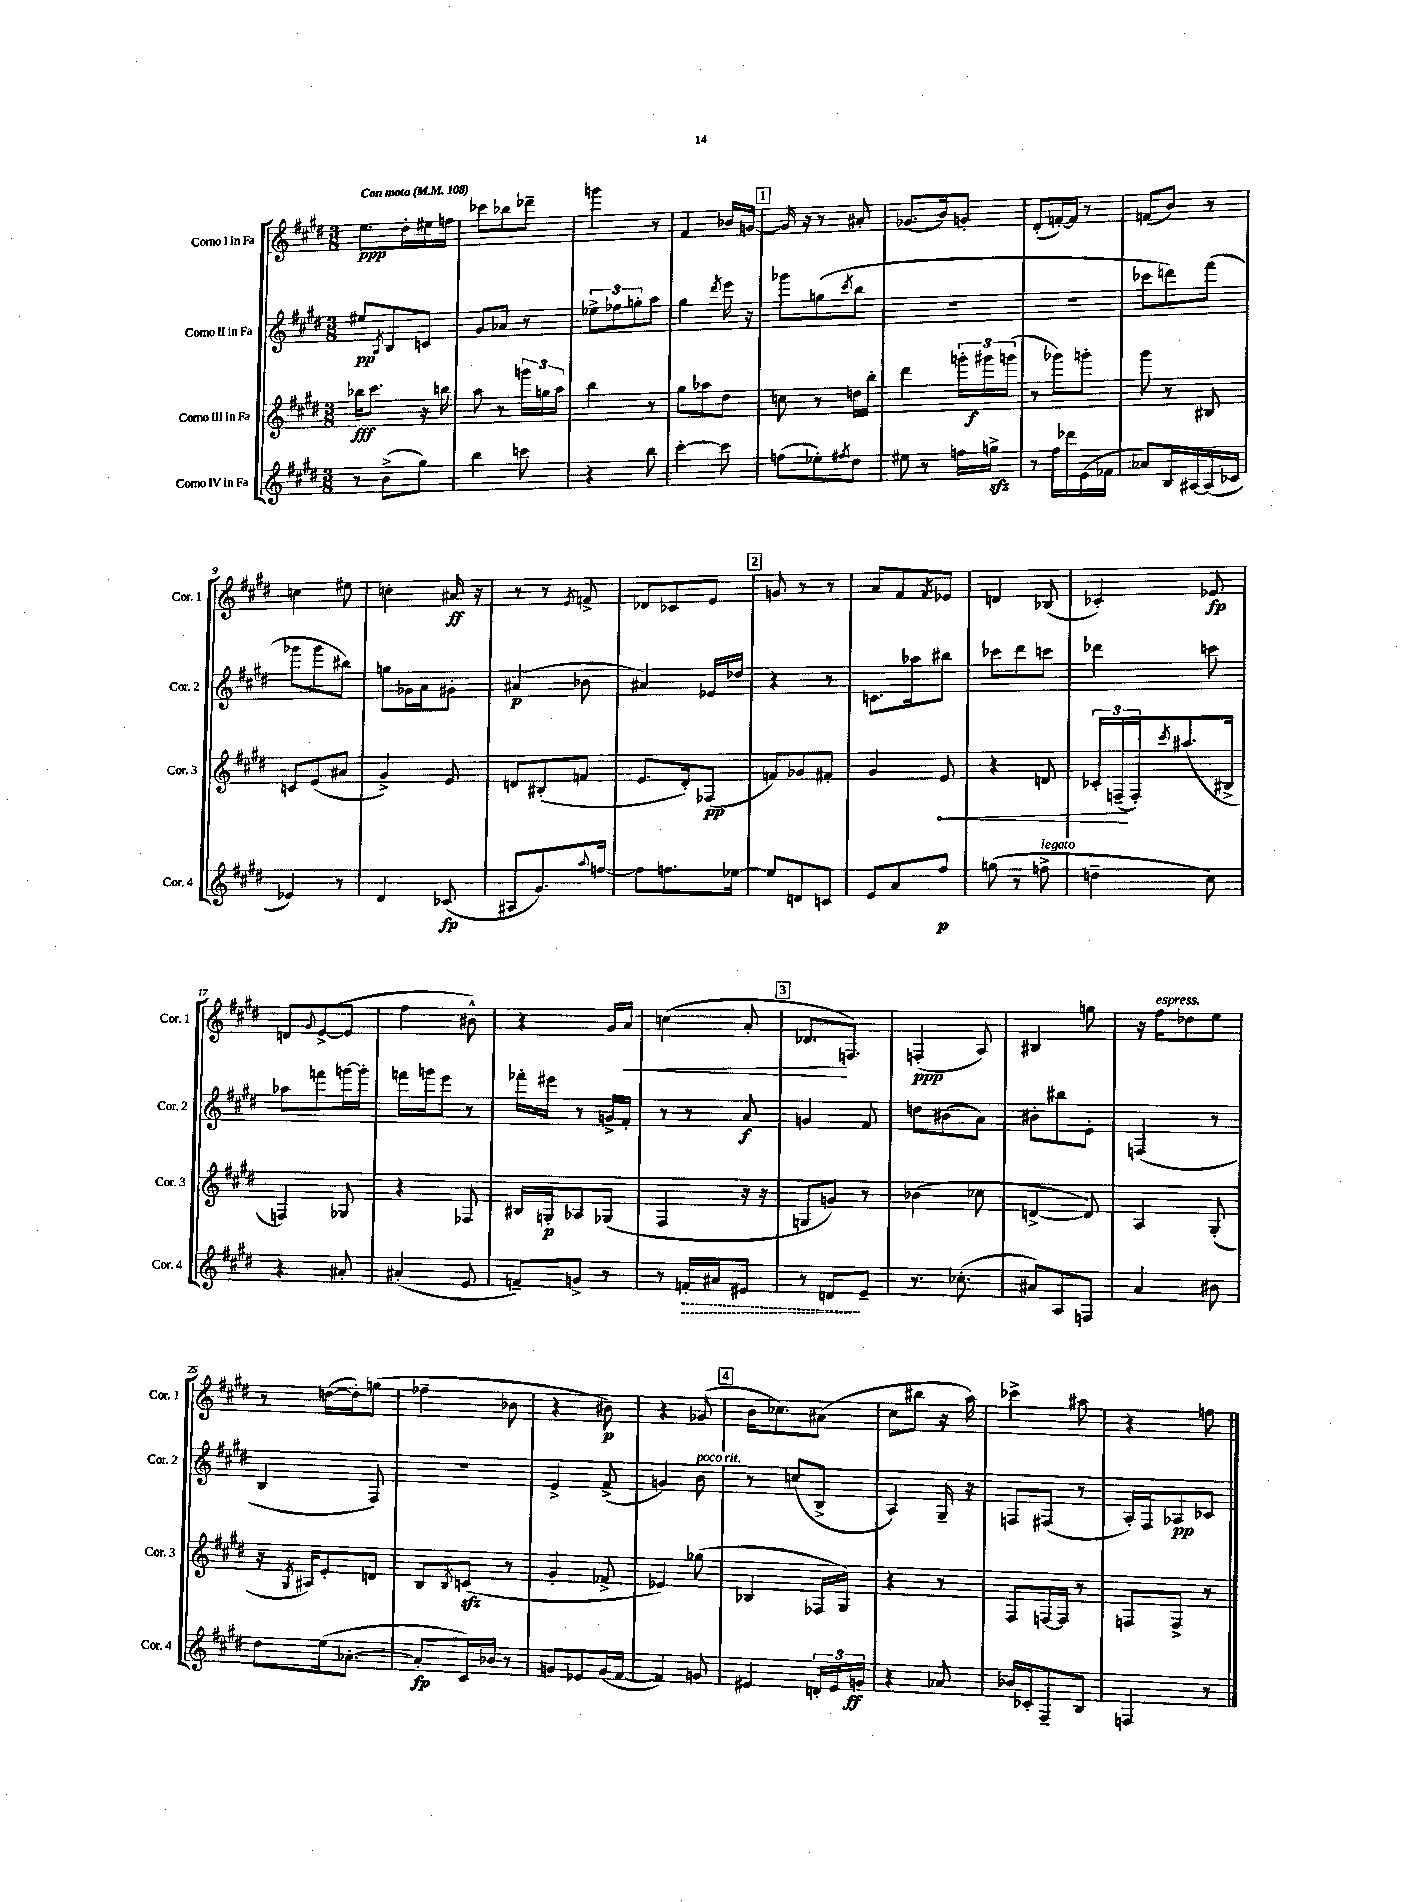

**kern	**dynam	**kern	**dynam	**kern	**dynam	**kern	**dynam
*part4	*part4	*part3	*part3	*part2	*part2	*part1	*part1
*staff4	*staff4	*staff3	*staff3	*staff2	*staff2	*staff1	*staff1
*I"Corno IV in Fa	*	*I"Corno III in Fa	*	*I"Corno II in Fa	*	*I"Corno I in Fa	*
*I'Cor. 4	*	*I'Cor. 3	*	*I'Cor. 2	*	*I'Cor. 1	*
*clefG2	*	*clefG2	*	*clefG2	*	*clefG2	*
*k[f#c#g#d#]	*	*k[f#c#g#d#]	*	*k[f#c#g#d#]	*	*k[f#c#g#d#]	*
*M3/8	*	*M3/8	*	*M3/8	*	*M3/8	*
*MM108	*	*MM108	*	*MM108	*	*MM108	*
=1	=1	=1	=1	=1	=1	=1	=1
!	!	!	!	!	!	!LO:TX:a:B:t=Con moto	!
8r	.	16bb-X\KL	fff	8ee#X/L	pp	8.ee\L	ppp
.	.	8.ccc#\J	.	.	.	.	.
.	.	.	.	8qA/	.	.	.
(8b^\L	.	.	.	8B/	.	.	.
.	.	.	.	.	.	16dd#'\L	.
8gg#\J)	.	16r	.	8cn/J	.	16ee#X\	.
.	.	16bbn\	.	.	.	16ffn\JJ	.
=2	=2	=2	=2	=2	=2	=2	=2
4bb\	.	8aa\	.	8g#/L	.	8ccc-X\L	.
.	.	8r	.	8a-X/J	.	8bb-X\	.
8cccn\	.	24gggn\LL	.	8r	.	8ddd-X~\J	.
.	.	24ggn\	.	.	.	.	.
.	.	24aa\JJ	.	.	.	.	.
=3	=3	=3	=3	=3	=3	=3	=3
4r	.	4bb\	.	12ee-X^\L	.	4gggn\	.
.	.	.	.	12ff-X\	.	.	.
.	.	.	.	12ggn'\	.	.	.
8bb\	.	8r	.	8aa\J	.	8r	.
=4	=4	=4	=4	=4	=4	=4	=4
[4ccc#'\	.	8gg#\L	.	4gg#\	.	4f#/	.
.	.	8aa-X\	.	.	.	.	.
.	.	.	.	8qddd#/	.	.	.
8ccc#\]	.	8dd#\J	.	16eee\	.	16b-X/LL	.
.	.	.	.	16r	.	[16gn/JJ	.
!!LO:REH:place=s1:t=1
=5	=5	=5	=5	=5	=5	=5	=5
(8ffn\L	.	8ccn\	.	8ggg-X\L	.	16g/]	.
.	.	.	.	.	.	16r	.
8ee-X'\)	.	8r	.	(8ggn\	.	8r	.
8qff#X/	.	.	.	8qccc#/	.	.	.
8dd#\J	.	16ddn\LL	.	8bb\J	.	8a#X'/	.
.	.	16bb'\JJ	.	.	.	.	.
=6	=6	=6	=6	=6	=6	=6	=6
8ee#X\	.	4ddd#\	.	4.r	.	(8.g-X/L	.
8r	.	.	.	.	.	.	.
.	.	.	.	.	.	16b/k)	.
16ffn\LL	.	24gggn'\LL	.	.	.	8gn'/J	.
.	.	24ggg#X\	f	.	.	.	.
16ggnzz^\JJ	.	.	.	.	.	.	.
.	.	(24gggn\JJ	.	.	.	.	.
=7	=7	=7	=7	=7	=7	=7	=7
8r	.	8r	.	4.r	.	(8d#'/L	.
16ff#\LL	.	8ggg-X\L)	.	.	.	[16fn'/L)	.
16ddd-X\	.	.	.	.	.	16f/JJ]	.
(16e\	.	8gggn'\J	.	.	.	8r	.
16f-X\JJ	.	.	.	.	.	.	.
=8	=8	=8	=8	=8	=8	=8	=8
8a-X/L)	.	8ggg#\	.	8ccc-X\L	.	(8fn/L	.
16B/L	.	8r	.	8dddn\)	.	8b/J)	.
[16A#X/	.	.	.	.	.	.	.
(16A#/]	.	8B#X/	.	(8fff#\J	.	8r	.
16c-X/JJ	.	.	.	.	.	.	.
!!LO:LB:g=z
=9	=9	=9	=9	=9	=9	=9	=9
4e-X/)	.	8cn/L	.	8ggg-X\L	.	4ccn\	.
.	.	(8e/	.	8ggg-\	.	.	.
8r	.	8a#X/J	.	8bb#X\J)	.	8ee#X\	.
=10	=10	=10	=10	=10	=10	=10	=10
4d#/	.	4g#^/)	.	8ggn\L	.	4ccn'\	.
.	.	.	.	16g-X\L	.	.	.
.	.	.	.	16a\J	.	.	.
(8c-X/	fp	8e/	.	8g#X'\J	.	16a#X/	ff
.	.	.	.	.	.	16r	.
=11	=11	=11	=11	=11	=11	=11	=11
8A#X/L	.	8dn/L	.	(4a#X/	p	8r	.
8.g#/)	.	(8B#X'/	.	.	.	8r	.
.	.	.	.	.	.	8qe/	.
.	.	8fn/J	.	8b-X\	.	8fn^/	.
8qqaa/	.	.	.	.	.	.	.
[16ffn/Jk	.	.	.	.	.	.	.
=12	=12	=12	=12	=12	=12	=12	=12
8ff\L]	.	8.e/L	.	4a#X/)	.	8d-X/L	.
8.ffn\	.	.	.	.	.	8c-X/	.
.	.	16d#'/k)	.	.	.	.	.
.	.	(8F-X/J	pp	16e-X/LL	.	8e/J	.
[16ee-X\Jk	.	.	.	16dd-X/JJ	.	.	.
!!LO:REH:place=s1:t=2
=13	=13	=13	=13	=13	=13	=13	=13
8ee-/L]	.	8fn/L)	.	4r	.	8gn/	.
8dn/	.	8g-X/	.	.	.	8r	.
8cn/J	.	8f#X'/J	.	8r	.	8r	.
=14	=14	=14	=14	=14	=14	=14	=14
8e/L	.	4g#/	.	8.cn\L	.	8a/L	.
8a/	.	.	.	.	.	8f#/	.
.	.	.	.	16aa-X\k	.	.	.
.	.	.	.	.	.	8qf#/	.
!	!	!	!LO:HP:b	!	!	!	!
8ff#/J	p	8e/	<	8bb#X\J	.	8e-X/J	.
=15	=15	=15	=15	=15	=15	=15	=15
(8ggn\	.	4r	.	8ccc-X\L	.	4dn/	.
8r	.	.	.	8ddd#\	.	.	.
!LO:TX:a:i:t=legato	!	!	!	!	!	!	!
8ffn^\	.	8dn/	.	8cccn\J	.	(8B-X/	.
=16	=16	=16	=16	=16	=16	=16	=16
4ddn~\	.	24c-X'/LL	.	4ddd-X\	.	4c-X'/)	.
.	.	(24Fn~/	.	.	.	.	.
.	.	24F'/J)	[	.	.	.	.
.	.	8qccc#/	.	.	.	.	.
.	.	(8.aa#X/	.	.	.	.	.
8cc#\)	.	.	.	8cccn\	.	8e-X/	fp
.	.	16B#X^/Jk	.	.	.	.	.
!!LO:LB:g=z
=17	=17	=17	=17	=17	=17	=17	=17
4r	.	4Fn/)	.	8aa-X\L	.	8dn/L	.
.	.	.	.	.	.	8qqg#/	.
.	.	.	.	8fffn\	.	([8e^/	.
8a#X'/	.	8G-X/	.	[16gggn\L	.	8e/J]	.
.	.	.	.	16ggg'\JJ]	.	.	.
=18	=18	=18	=18	=18	=18	=18	=18
(4a#X'/	.	4r	.	16fffn\LL	.	4ff#\	.
.	.	.	.	16gggn\J	.	.	.
.	.	.	.	8eee\J	.	.	.
8e/	.	8F-X/	.	8r	.	8b#X^^\)	.
=19	=19	=19	=19	=19	=19	=19	=19
8fn~/L)	.	16B#X/LL	.	16fff-X'\LL	.	4r	.
.	.	16Gn'/J	p	16eee#X\JJ	.	.	.
8gn^/J	.	8A-X/	.	8r	.	.	.
8r	.	(8G-X/J	.	16gn^/LL	.	16g#/LL	.
!	!	!	!	!	!	!	!LO:HP:b
.	.	.	.	16f#'/JJ	.	16a/JJ	<
=20	=20	=20	=20	=20	=20	=20	=20
8r	.	4F#/	.	8r	.	(4ccn\	.
!	!LO:HP:b	!	!	!	!	!	!
16fn'/LL	>	.	.	8r	.	.	.
16a#X/J	.	.	.	.	.	.	.
8e#X/J	.	16r	.	8a/	f	8a'/	.
.	.	16r	.	.	.	.	.
!!LO:REH:place=s1:t=3
=21	=21	=21	=21	=21	=21	=21	=21
8r	.	8Gn/L	.	4gn/	.	8.d-X/L	.
8dn/L	.	8gn/J)	.	.	.	.	.
.	.	.	.	.	.	8.Fn/J)	[
8e~/J	]	8r	.	8f#/	.	.	.
=22	=22	=22	=22	=22	=22	=22	=22
8.r	.	(4b-X\	.	8ddn\L	.	(4Fn'/	ppp
.	.	.	.	(8b#X\	.	.	.
(8.cc-X'\	.	.	.	.	.	.	.
.	.	8cc-X\	.	8a\J)	.	8A/)	.
=23	=23	=23	=23	=23	=23	=23	=23
8a#X/L)	.	[4dn^/	.	8b#X'\L	.	4B#X/	.
8A/	.	.	.	8bb#X\	.	.	.
8Fn/J	.	8d/])	.	8e'\J	.	8ggn\	.
=24	=24	=24	=24	=24	=24	=24	=24
4a/	.	4A/	.	(4Fn/	.	16r	.
!	!	!	!	!	!	!LO:TX:a:i:t=espress.	!
.	.	.	.	.	.	16ff#\KL	.
.	.	.	.	.	.	8dd-X\	.
8b#X\	.	(8G#'/	.	8r	.	8ee\J	.
!!LO:LB:g=z
=25	=25	=25	=25	=25	=25	=25	=25
8dd#\L	.	16r	.	4B/	.	8r	.
.	.	8qG#/	.	.	.	.	.
.	.	16A#X/KL)	.	.	.	.	.
(16ee\k	.	8e'/	.	.	.	([16ddn\LL	.
[8.a-X'\J	.	.	.	.	.	16dd'\J])	.
.	.	8dn/J	.	8F#/)	.	(8ggn\J	.
=26	=26	=26	=26	=26	=26	=26	=26
8a-'/L]	fp	8B/L	.	4.r	.	4ff-X~\	.
.	.	8qB/	.	.	.	.	.
16c#/L)	.	(8cnzz/J	.	.	.	.	.
16b-X/JJ	.	.	.	.	.	.	.
8r	.	8r	.	.	.	8b-X\	.
=27	=27	=27	=27	=27	=27	=27	=27
8gn/L	.	4g#'/	.	4e^/	.	4r	.
8e-X/	.	.	.	.	.	.	.
(16g/L	.	8f-X^/	.	(8f#^/	.	8b#X\)	p
[16f#/JJ	.	.	.	.	.	.	.
=28	=28	=28	=28	=28	=28	=28	=28
4f#/])	.	4e-X/)	.	4gn/)	.	4r	.
!	!	!	!	!LO:TX:a:i:t=poco rit.	!	!	!
8gn/	.	(8gg-X\	.	8b\	.	(8g-X/	.
!!LO:REH:place=s1:t=4
=29	=29	=29	=29	=29	=29	=29	=29
4e#X/	.	4B-X/	.	8r	.	16b\KL	.
.	.	.	.	.	.	8.cc-X\)	.
.	.	.	.	(8ccn/L	.	.	.
24dn'/LL	.	16F-X/LL	.	8B^/J	.	(8a#X\J	.
24e#/	.	.	.	.	.	.	.
.	.	16G#/JJ)	.	.	.	.	.
24gn/JJ	ff	.	.	.	.	.	.
=30	=30	=30	=30	=30	=30	=30	=30
4r	.	4r	.	4A/)	.	8cc#\L	.
.	.	.	.	.	.	8bb#X\J	.
8a-X/	.	8r	.	16G#~/	.	16r	.
.	.	.	.	16r	.	16aa\)	.
=31	=31	=31	=31	=31	=31	=31	=31
16b-X/LL	.	8F#/L	.	8Fn/L	.	4ccc-X^\	.
16c-X'/J	.	.	.	.	.	.	.
8F#~/	.	[16Fn/L	.	(8F#X/J	.	.	.
.	.	16F/JJ]	.	.	.	.	.
8B/J	.	8r	.	8r	.	8aa#X\	.
=32	=32	=32	=32	=32	=32	=32	=32
4Fn/	.	8Fn/L	.	16A'/LL)	.	4r	.
.	.	.	.	16F#/J	.	.	.
.	.	8F^/J	.	8A-X/	pp	.	.
8r	.	8r	.	8c-X/J	.	8ffn\	.
==	==	==	==	==	==	==	==
*-	*-	*-	*-	*-	*-	*-	*-
